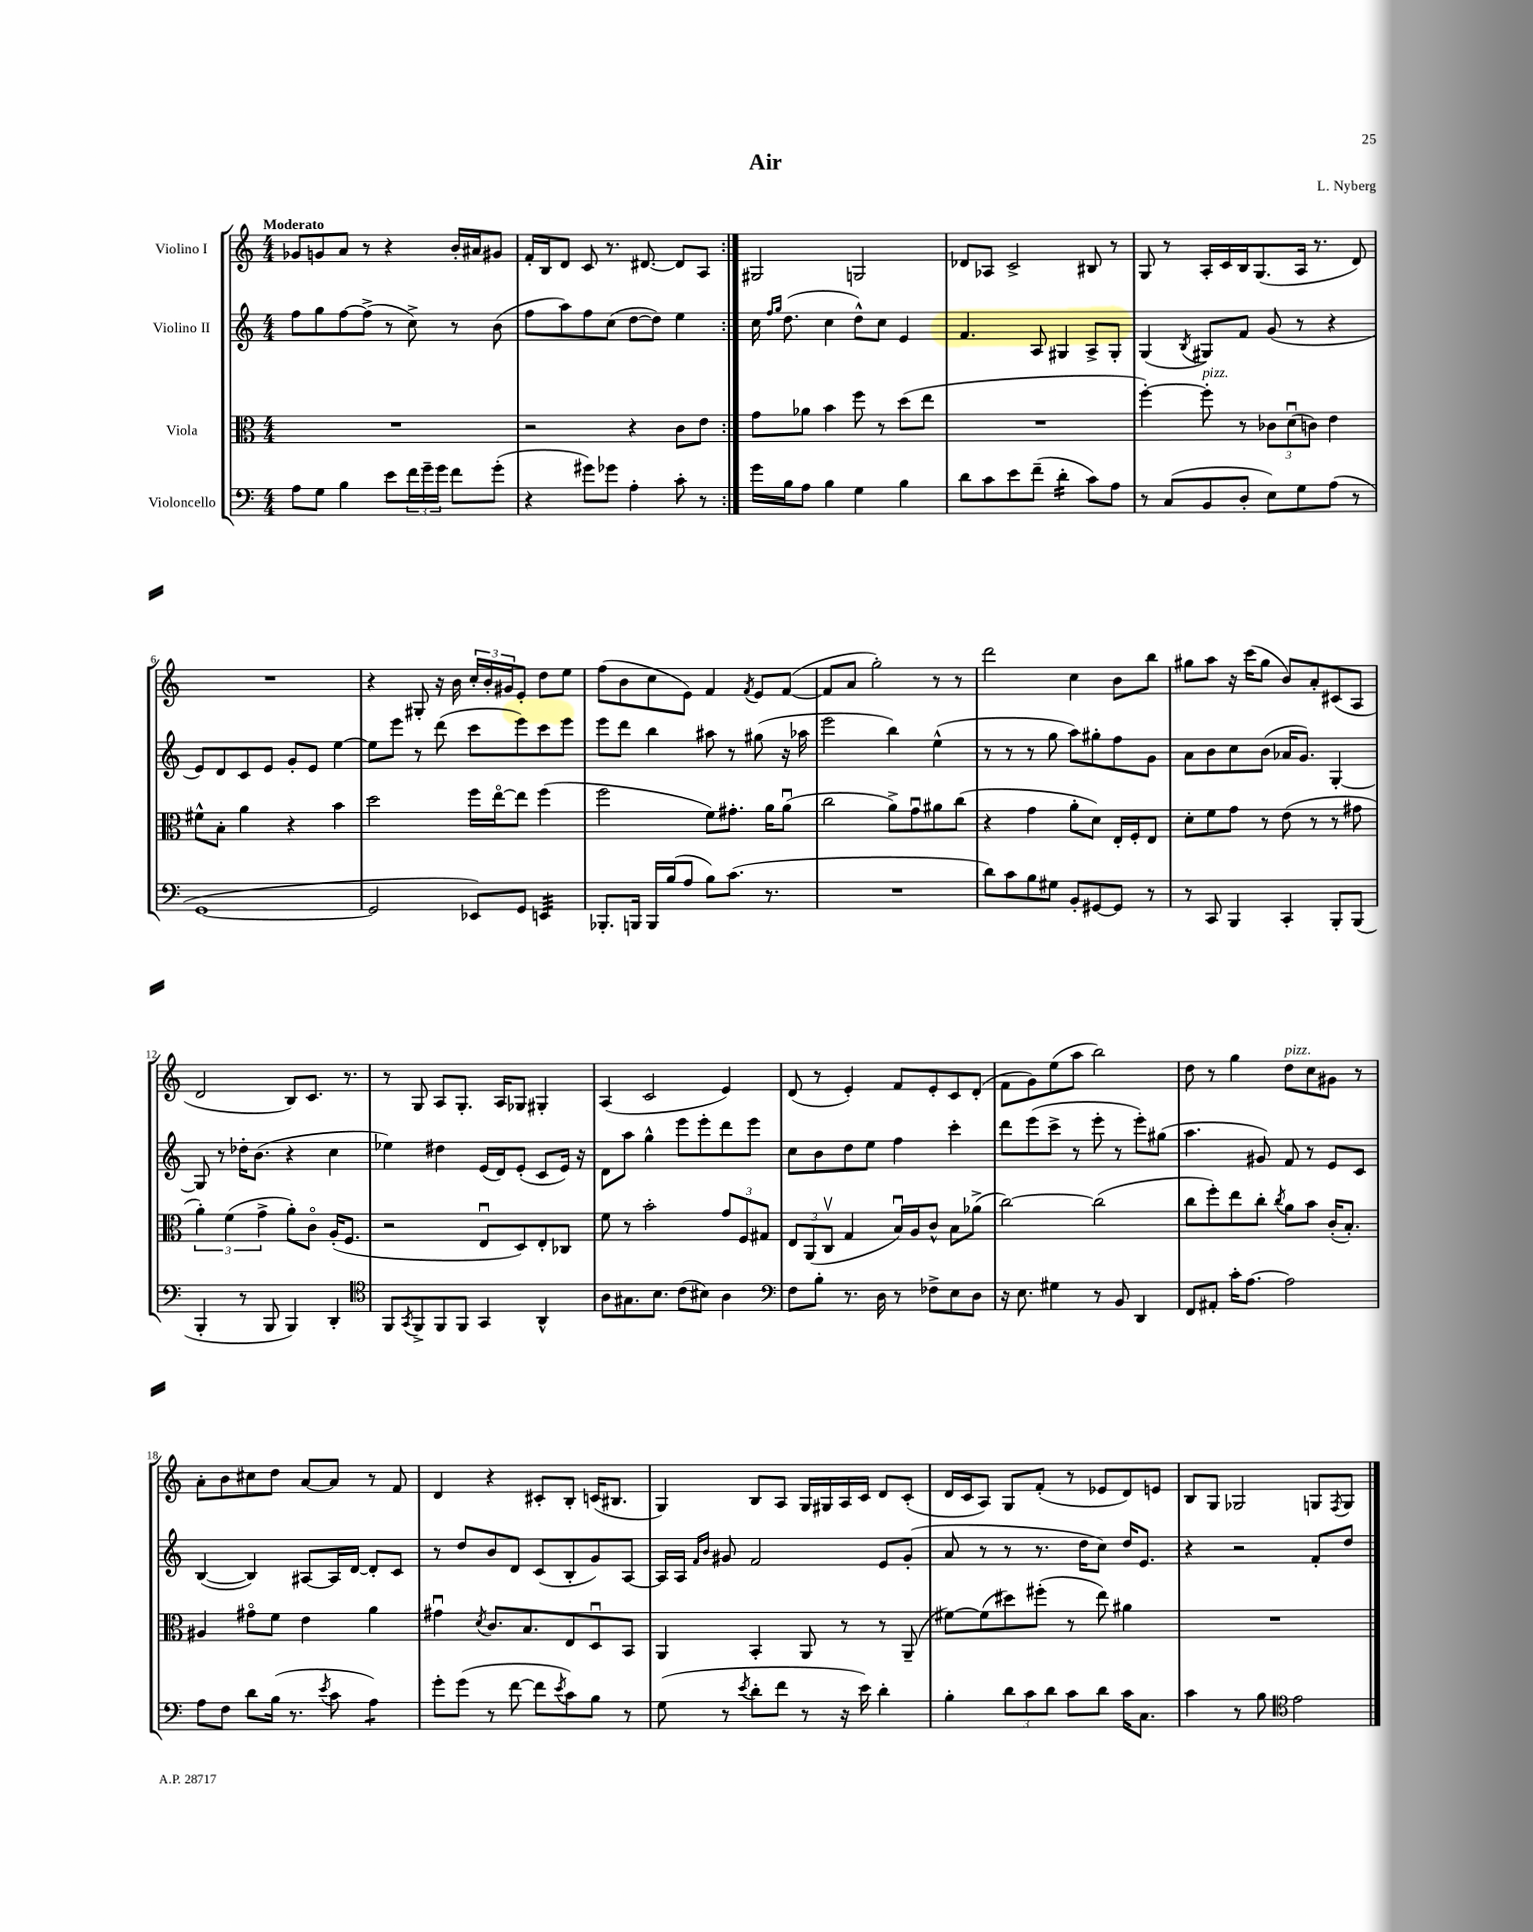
\header { title = "Air" composer = "L. Nyberg" }
<<
\new StaffGroup <<
\new Staff = "s0" \with { instrumentName = "Violino I" } {
    \clef treble \key c \major \numericTimeSignature \time 4/4 \tempo "Moderato"
    \repeat volta 2 { ges'8 g'8 a'8 r8 r4 b'16-. ais'16 gis'8 |
    f'16-. b16 d'8 c'8 r8. dis'8.~ dis'8 a8 | }
    gis2 g2 |
    des'8 aes8 c'2-> bis8 r8 |
    g8 r8 a16-. c'16 b16 g8.( a16 r8. d'8) |
    R1 |
    r4 gis8-. r16 b'16 \tuplet 3/2 { c''16-. b'16-. gis'16 } e'8-. d''8 e''8 |
    f''8( b'8 c''8 e'8) f'4 \acciaccatura { f'8 } e'8 f'8~( |
    f'8 a'8 g''2-.) r8 r8 |
    d'''2 c''4 b'8 b''8 |
    gis''8 a''8 r16 c'''16( gis''8 b'8) a'8-. cis'8( a8 |
    d'2 b8) c'8. r8. |
    r8 g8 a8 g8.-. a16 ges8 gis4-. |
    a4( c'2 e'4) |
    d'8( r8 e'4-.) f'8 e'8-. c'8 d'8-.( |
    f'8 g'8) e''8( a''8 b''2) |
    d''8 r8 g''4 d''8^\markup { \italic "pizz." } c''8 gis'8 r8 |
    a'8-. b'8 cis''8 d''8 a'8~ a'8 r8 f'8 |
    d'4 r4 cis'8-. b8-. c'16( bis8. |
    g4) b8 a8 g16 gis16 a16 c'16 d'8 c'8-.( |
    d'16 c'16 a8) g8 f'8-.( r8 ees'8 d'8) e'8 |
    b8 g8 ges2 g8 \acciaccatura { f8 } g8 \bar "|." |
}
\new Staff = "s1" \with { instrumentName = "Violino II" } {
    \clef treble \key c \major \numericTimeSignature \time 4/4
    \repeat volta 2 { f''8 g''8 f''8~ f''8->( r8 c''8->) r8 b'8( |
    f''8 a''8) f''8 c''8( d''8~ d''8) e''4 | }
    c''16 \grace { f''16 g''16 } d''8.( c''4 d''8-^) c''8 e'4 |
    f'4. a8 gis4 a8-> gis8-. |
    g4( \acciaccatura { b8 } gis8) f'8 g'8( r8 r4 |
    e'8) d'8 c'8 e'8 g'8-. e'8 e''4~ |
    e''8 e'''8 r8 d'''8( c'''8 e'''8) c'''8 e'''8 |
    e'''8 d'''8 b''4 ais''8 r8 gis''8( r16 aes''16 |
    e'''2 b''4) e''4-^( |
    r8 r8 r8 g''8 a''8) gis''8-. f''8 g'8 |
    a'8 b'8 c''8 b'8( aes'16 g'8.) g4~-. |
    g8 r8 des''16-. b'8.( r4 c''4 |
    ees''4) dis''4 e'16( d'16) e'8-.( c'8 e'16) r16 |
    d'8 a''8 g''4-^ e'''8 e'''8-. d'''8 e'''8 |
    c''8 b'8 d''8 e''8 f''4 c'''4-. |
    d'''8 e'''8( c'''8-> r8 e'''8-. r8 e'''8-.) gis''8( |
    a''4. gis'8) f'8 r8 e'8 c'8 |
    b4~( b4) ais8~ ais16 d'16~ d'8-. c'8 |
    r8 d''8 b'8 d'8 c'8( b8-. g'8) a8~ |
    a16 a16 \grace { f'16 b'16 } gis'8 f'2 e'8 gis'8-.( |
    a'8 r8 r8 r8. d''16 c''8) d''16 e'8. |
    r4 r2 f'8-. d''8 \bar "|." |
}
\new Staff = "s2" \with { instrumentName = "Viola" } {
    \clef alto \key c \major \numericTimeSignature \time 4/4
    \repeat volta 2 { R1 |
    r2 r4 c'8 e'8 | }
    g'8 aes'8 b'4 f''8 r8 d''8( e''8 |
    R1 |
    f''4~-.) f''8-.^\markup { \italic "pizz." } r8 \tuplet 3/2 { ces'8 d'8\downbow( c'8) } e'4 |
    fis'8-^ b8-. a'4 r4 b'4 |
    d''2 f''16 e''16~\flageolet e''8 f''4( |
    f''2 f'8) gis'8.-. a'16 a'8\downbow( |
    c''2 a'8->) g'8\downbow ais'8 c''8( |
    r4 g'4 a'8-. d'8) e16-. f16-. e8 |
    d'8-. f'8 g'8 r8 e'8( r8 r8 gis'8 |
    \tuplet 3/2 { a'4-.) f'4( g'4-> } a'8-.) c'8\flageolet a16-.( f8. |
    r2 e8\downbow d8) e8-. ces8 |
    f'8 r8 b'2-. \tuplet 3/2 { g'8 f8 gis8 } |
    \tuplet 3/2 { e8 a,8( c8\upbow } g4 b16\downbow) a16 c'8-^ b8 aes'8->( |
    c''2~) c''2( |
    c''8 f''8-.) e''8 c''8-. \acciaccatura { c''8 } a'8 b'8 c'16-.( b8.-.) |
    ais4 gis'8\flageolet f'8 e'4 a'4 |
    gis'4\downbow \acciaccatura { d'8 } c'8. b8. e8 d8\downbow b,8 |
    a,4 b,4-. a,8 r8 r8 a,8--( |
    fis'8~) fis'8( dis''8) fis''8-.( r8 e''8) ais'4 |
    R1 \bar "|." |
}
\new Staff = "s3" \with { instrumentName = "Violoncello" } {
    \clef bass \key c \major \numericTimeSignature \time 4/4
    \repeat volta 2 { a8 g8 b4 e'8 \tuplet 3/2 { f'16 g'16-- g'16 } f'8 g'8-.( |
    r4 gis'8) ges'8 a4-. c'8-. r8 | }
    g'16 b16 a8 b4 g4 b4 |
    d'8 c'8 e'8 f'8--( d'4:16-. c'8) a8 |
    r8 c8( b,8 d8-. e8) g8 a8( r8 |
    g,1~ |
    g,2 ees,8) g,8 e,4:32 |
    bes,,8.-. b,,16 b,,16 b16( a8 b8) c'8.( r8. |
    R1 |
    d'8) c'8 b8 gis8 b,8-. gis,8~ gis,8 r8 |
    r8 c,8 b,,4 c,4-. b,,8-. b,,8( |
    b,,4-. r8 b,,8 b,,4) d,4-. |
    \clef tenor f,8 \acciaccatura { g,8 } f,8-> f,8 f,8 g,4 a,4-^ |
    a8 gis8. b8. c'8( bis8) a4 |
    \clef bass f8 b8-. r8. d16 r8 fes8-> e8 d8 |
    r16 e8. gis4 r8 b,8 d,4 |
    f,8 ais,8-. c'16-. a8.~ a2 |
    a8 f8 d'8 b16( r8. \acciaccatura { e'8 } c'8 a4:8) |
    g'8-. g'8( r8 f'8~ f'8 \acciaccatura { e'8 } c'8) b8 r8 |
    g8( r8 \acciaccatura { e'8 } d'8-. f'8 r8 r16 e'16) d'4-. |
    b4-. \tuplet 3/2 { d'8 c'8 d'8 } c'8 d'8 c'16 c8. |
    c'4 r8 b8 \clef tenor e'2 \bar "|." |
}
>>
>>
